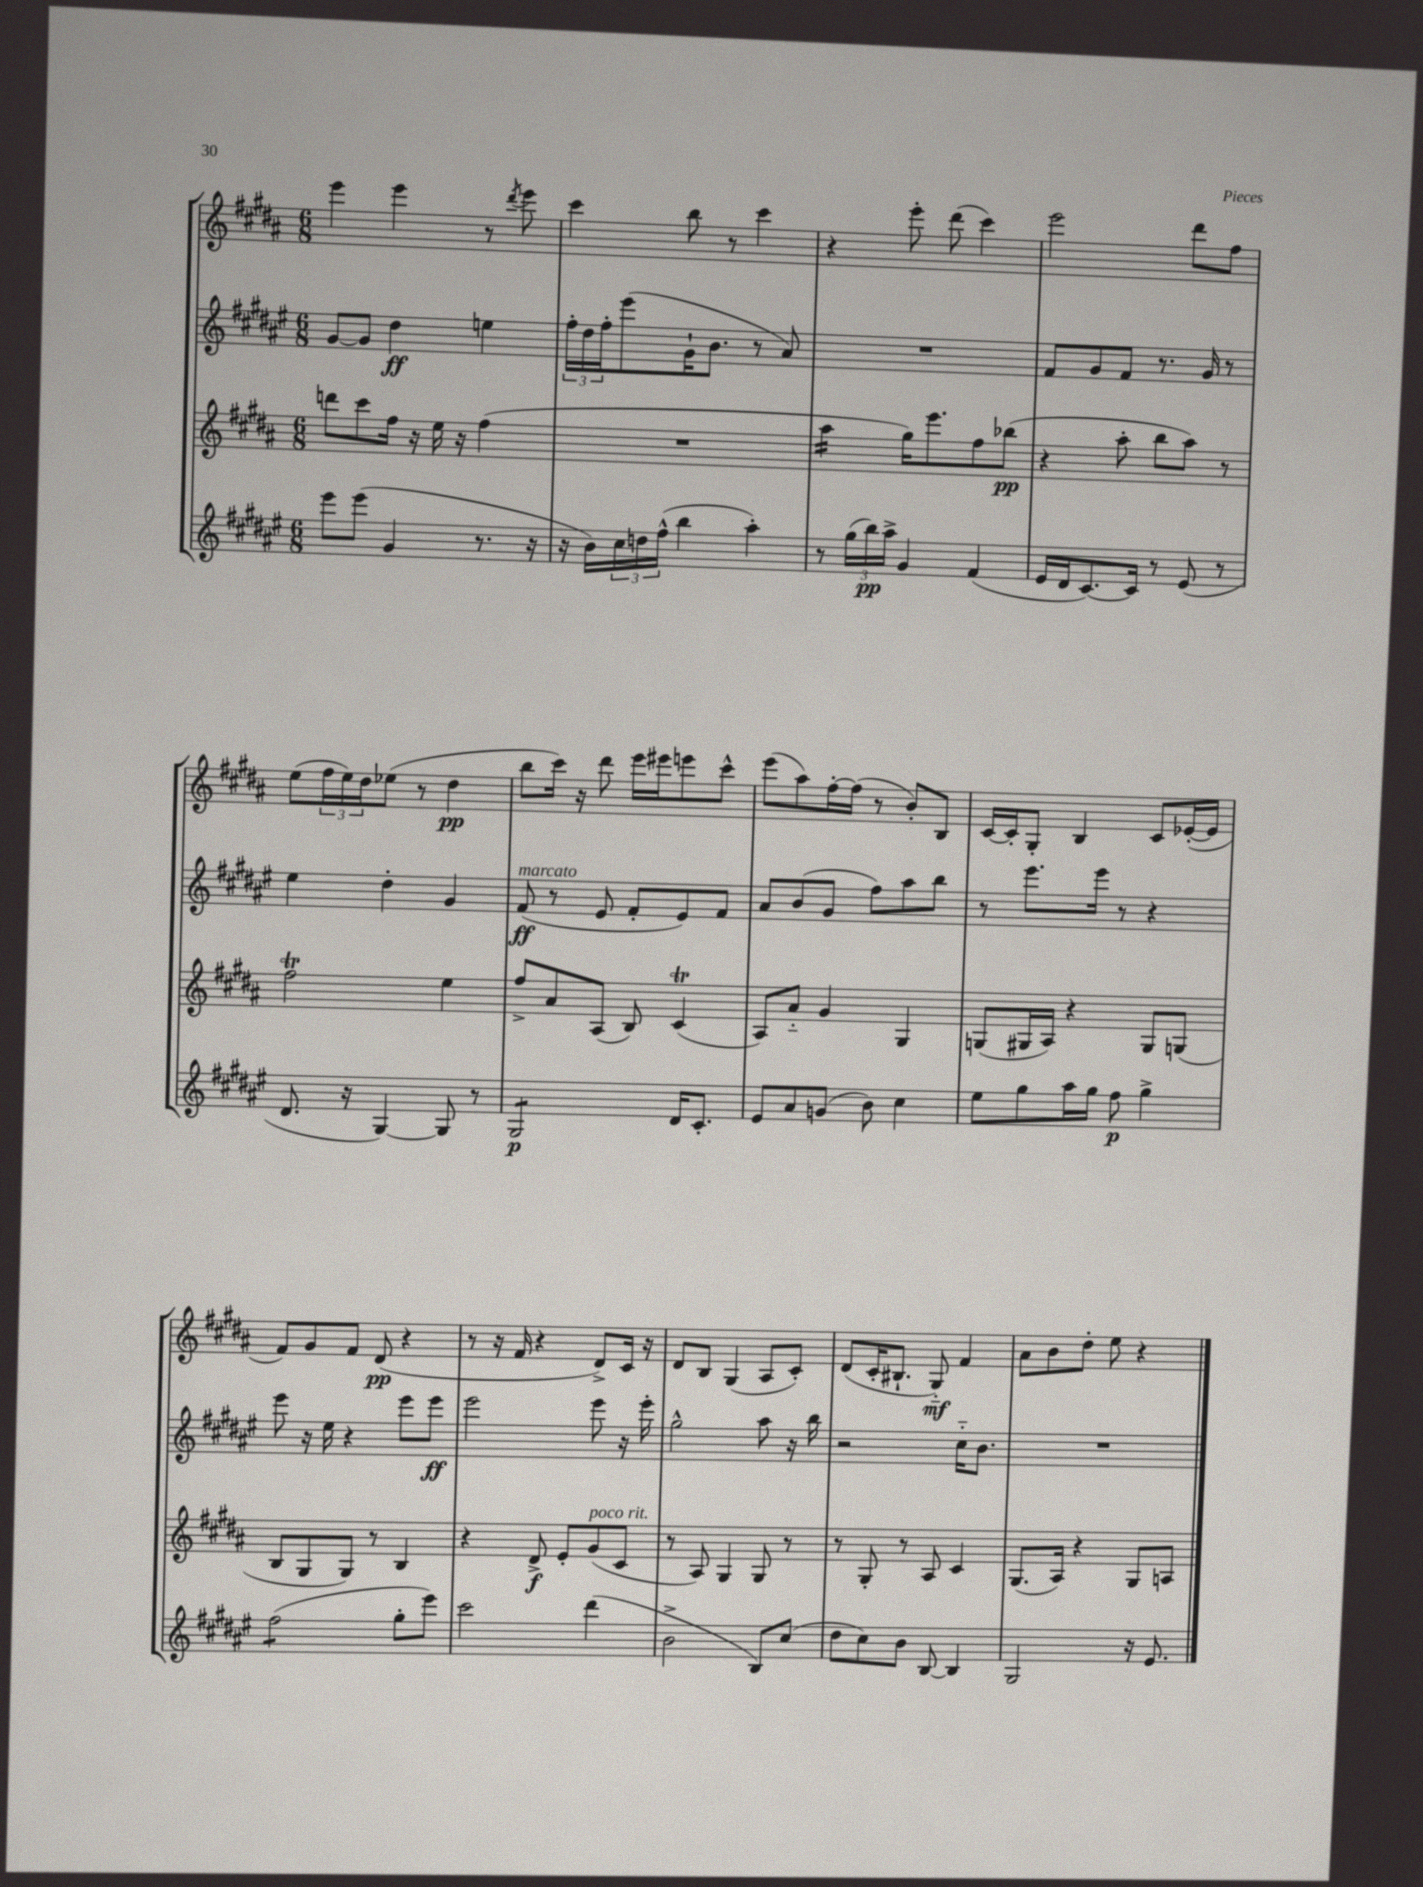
<<
\new StaffGroup <<
\new Staff = "s0" {
    \clef treble \key b \major \numericTimeSignature \time 6/8
    e'''4 e'''4 r8 \acciaccatura { dis'''8 } e'''8 |
    cis'''4 b''8 r8 cis'''4 |
    r4 e'''8-. dis'''8( cis'''4) |
    e'''2 dis'''8 fis''8 |
    e''8( \tuplet 3/2 { fis''16 e''16) dis''16 } ees''8( r8 dis''4\pp |
    b''8 cis'''16) r16 dis'''8 e'''16 eis'''16 e'''8 cis'''8-^ |
    e'''8( ais''8) fis''16~-. fis''16( r8 b'8-.) b8 |
    cis'16~ cis'16-. gis8-. b4 cis'8 ees'16~-.( ees'16 |
    fis'8) gis'8 fis'8 dis'8\pp( r4 |
    r8 r16 fis'16 r4 dis'8->) cis'16 r16 |
    dis'8 b8 gis4( ais8 cis'8-.) |
    dis'8( cis'16-. bis8.-! gis8-_\mf) fis'4 |
    ais'8 b'8 dis''8-. e''8 r4 \bar "|." |
}
\new Staff = "s1" {
    \clef treble \key fis \major \numericTimeSignature \time 6/8
    gis'8~ gis'8 dis''4\ff e''4 |
    \tuplet 3/2 { fis''16-. dis''16 fis''16-. } eis'''8( gis'16-! b'8. r8 ais'8) |
    R2. |
    fis'8 gis'8 fis'8 r8. gis'16 r8 |
    eis''4 dis''4-. gis'4 |
    fis'8\ff^\markup { \italic "marcato" }( r8 eis'8 fis'8-. eis'8) fis'8 |
    ais'8 b'8( gis'8 fis''8) ais''8 b''8 |
    r8 eis'''8. eis'''16 r8 r4 |
    eis'''8 r16 eis''16 r4 eis'''8 eis'''8\ff |
    eis'''2 eis'''8 r16 eis'''16-. |
    gis''2-^ ais''8 r16 b''16 |
    r2 cis''16-_ b'8. |
    R2. \bar "|." |
}
\new Staff = "s2" {
    \clef treble \key b \major \numericTimeSignature \time 6/8
    d'''8 cis'''8 fis''16 r16 e''16 r16 fis''4( |
    R2. |
    ais''4:16 gis''16) e'''8. fis''8 bes''8\pp( |
    r4 ais''8-. b''8 ais''8) r8 |
    fis''2\trill e''4 |
    fis''8-> ais'8 ais8( b8) cis'4\trill( |
    ais8) ais'8-_ gis'4 gis4 |
    g8( gis16 ais16) r4 gis8 g8( |
    b8 gis8 gis8) r8 b4 |
    r4 dis'8->\f e'8-. gis'8^\markup { \italic "poco rit." }( cis'8 |
    r8 ais8) gis4 gis8 r8 |
    r8 gis8-. r8 ais8 cis'4 |
    gis8.( ais16) r4 gis8 a8 \bar "|." |
}
\new Staff = "s3" {
    \clef treble \key fis \major \numericTimeSignature \time 6/8
    eis'''8 eis'''8( gis'4 r8. r16 |
    r16 b'16) \tuplet 3/2 { cis''16 d''16 fis''16-^( } b''4 ais''4-.) |
    r8 \tuplet 3/2 { gis''16( b''16\pp) ais''16-> } gis'4 fis'4( |
    eis'16 dis'16 cis'8.~) cis'16 r8 eis'8( r8 |
    dis'8. r16 gis4~) gis8 r8 |
    gis2:8\p dis'16 cis'8.-. |
    eis'8 ais'8 g'8( b'8) cis''4 |
    eis''8 gis''8 ais''16 gis''16 fis''8\p gis''4-> |
    fis''2:8( gis''8-. eis'''8) |
    cis'''2 dis'''4( |
    b'2-> b8) cis''8( |
    dis''8 cis''8) b'8 b8~ b4 |
    gis2 r16 eis'8. \bar "|." |
}
>>
>>
\layout { \context { \Score \remove "Bar_number_engraver" } }
